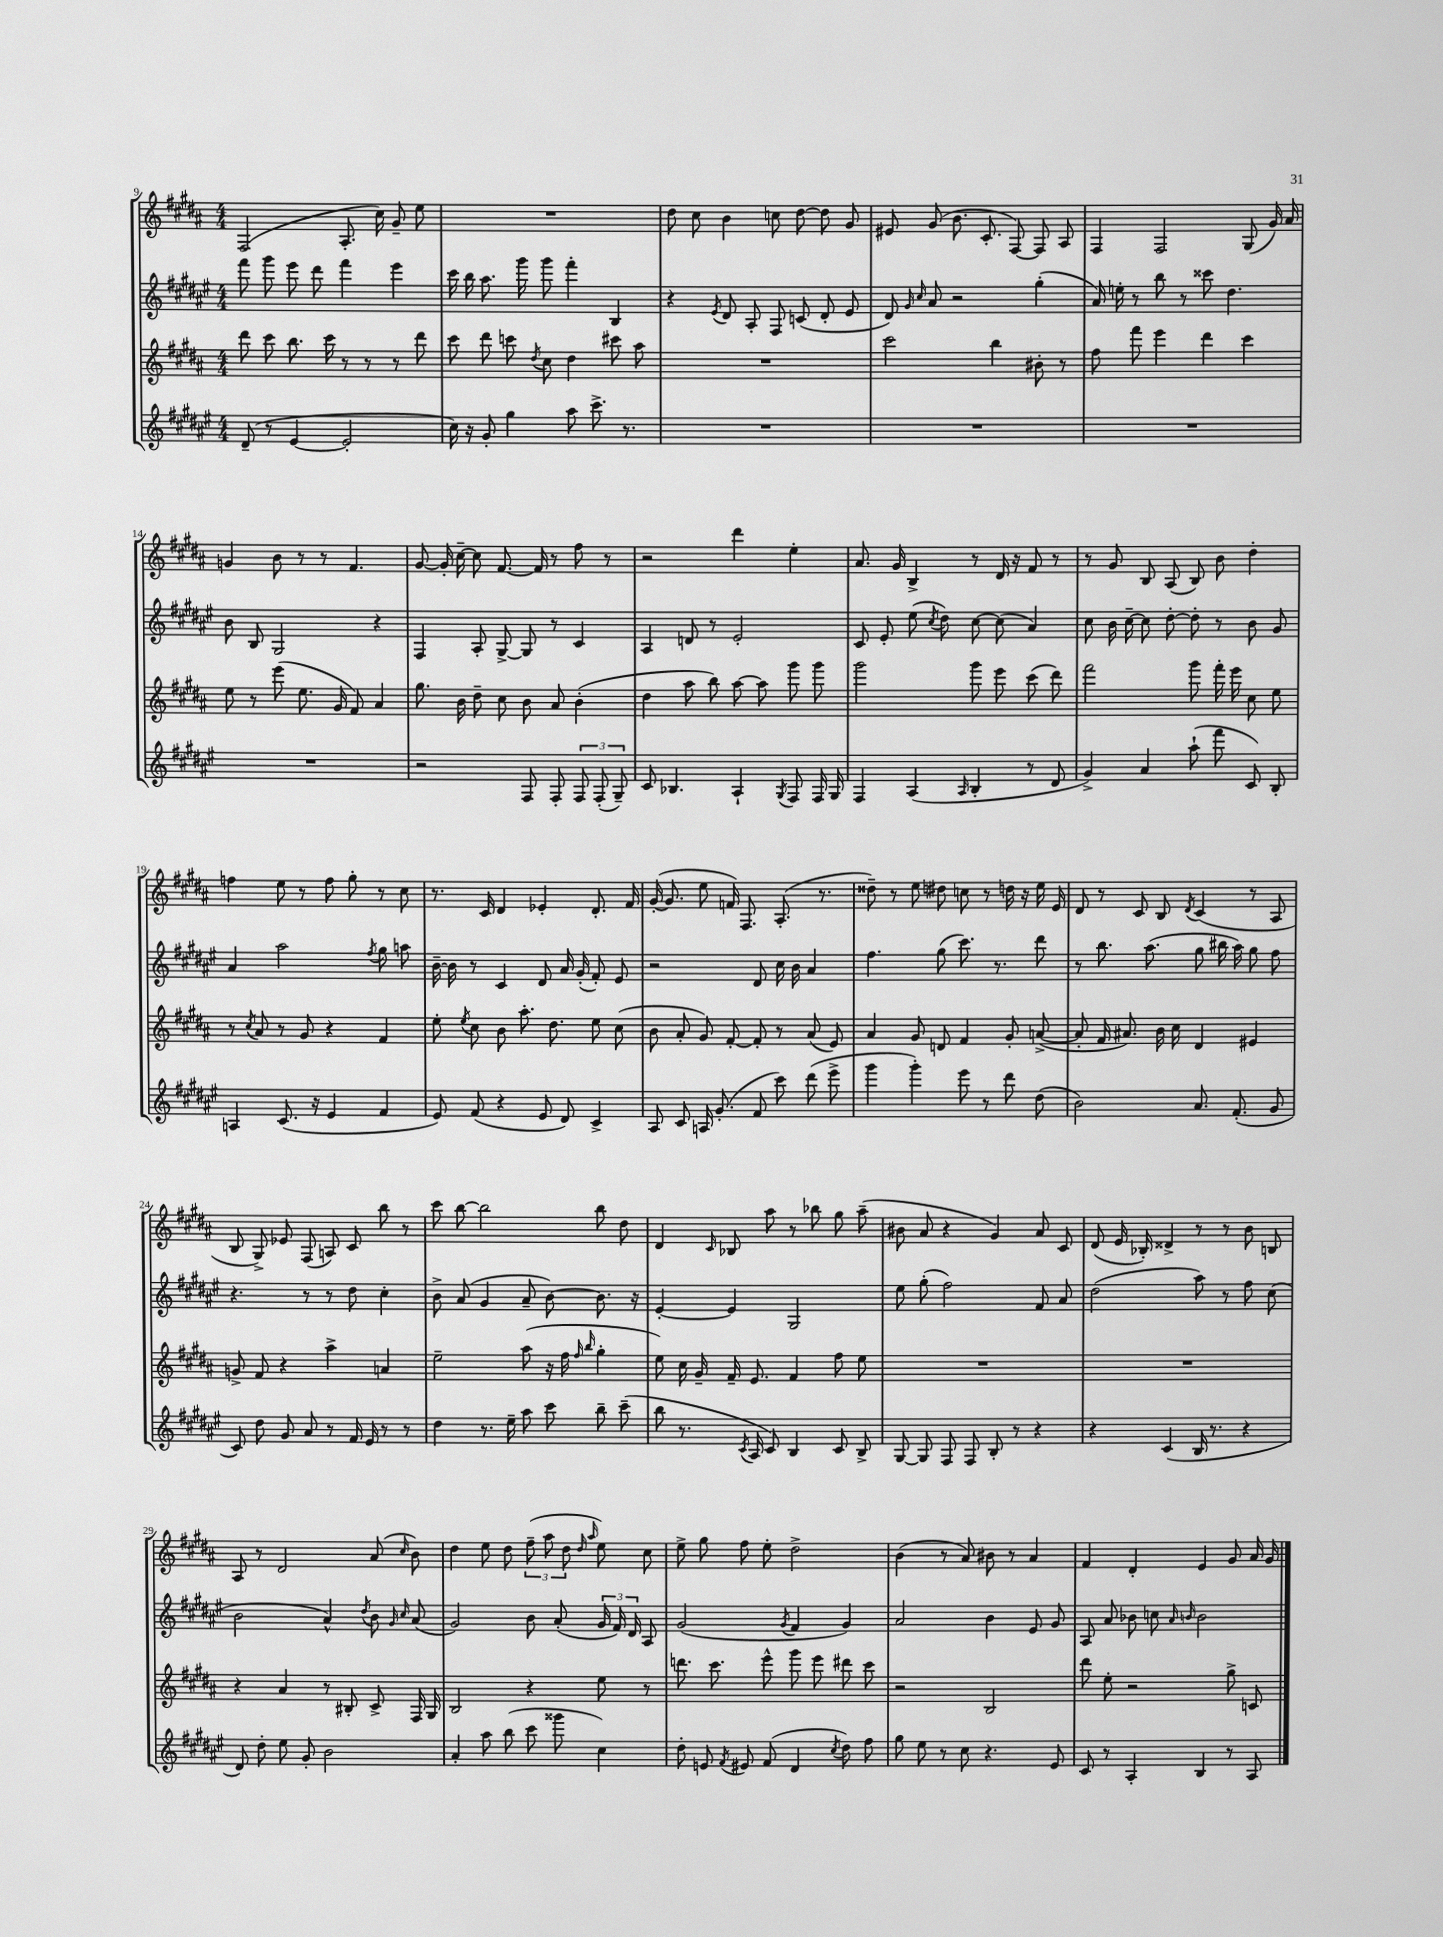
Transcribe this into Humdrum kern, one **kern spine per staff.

**kern	**kern	**kern	**kern
*staff4	*staff3	*staff2	*staff1
*clefG2	*clefG2	*clefG2	*clefG2
*k[f#c#g#d#a#e#]	*k[f#c#g#d#a#]	*k[f#c#g#d#a#e#]	*k[f#c#g#d#a#]
*M4/4	*M4/4	*M4/4	*M4/4
(8d#~/	8ddd#\	8fff#\	(2F#/
8r	8ccc#\	8ggg#\	.
[4e#/	8.bb\	8eee#\	.
.	.	8ddd#\	.
.	16ccc#\	.	.
2e#'/]	8r	4fff#\	8.A#'/
.	8r	.	.
.	.	.	16cc#\)
.	8r	4eee#\	8g#~/
.	8ddd#\	.	8ee\
=	=	=	=
16cc#\)	8ccc#\	16ccc#\	1r
16r	.	16bb\	.
8g#'/	8ddd#\	8.aa#\	.
4gg#\	8ccc\	.	.
.	.	16ggg#\	.
.	8qdd#/	.	.
.	8cc#\	8ggg#\	.
8aa#\	4dd#\	4fff#'\	.
8.ccc#^\	.	.	.
.	8ccc#\	4B/	.
8.r	.	.	.
.	8aa#\	.	.
=	=	=	=
1r	1r	4r	8dd#\
.	.	.	8cc#\
.	.	8qe#/	.
.	.	8d#/	4b\
.	.	8A#'/	.
.	.	8F#/	8cc\
.	.	(8c/	[8dd#\
.	.	8d#'/	8dd#\]
.	.	8e#/	8g#/
=	=	=	=
1r	2ccc#\	8d#/)	8e#/
.	.	16qqg#/	.
.	.	16qqcc#/	.
.	.	8a#/	(8g#/
.	.	2r	8.b\
.	.	.	8.c#'/
.	4bb\	.	.
.	.	.	[8F#/)
.	8b#'\	(4gg#'\	8F#/]
.	8r	.	8A#/
=	=	=	=
1r	8ff#\	16a#/)	4F#/
.	.	16ee'\	.
.	8fff#\	8r	.
.	4eee\	8bb\	2F#/
.	.	8r	.
.	4ddd#\	8ccc##\	.
.	.	4.dd#\	.
.	4ccc#\	.	(8G#/
.	.	.	16g#/)
.	.	.	16a#/
=	=	=	=
1r	8ee\	8b\	4g/
.	8r	8B/	.
.	(8eee\	2G#/	8b\
.	8.ee\	.	8r
.	.	.	8r
.	16g#/	.	.
.	8f#/)	.	4.f#/
.	4a#/	4r	.
=	=	=	=
2r	8.gg#\	4F#/	[8g#/
.	.	.	16g#'/]
.	16b\	.	[16cc#~\
.	8dd#~\	8A#'/	8cc#\]
.	8cc#\	[8G#^/	[8.f#/
8F#/	8b\	8G#/]	.
.	.	.	16f#/]
8F#'/	8a#/	8r	8r
12F#/	(4b'\	4c#/	8ff#\
(12F#'/	.	.	.
.	.	.	8r
12G#~/)	.	.	.
=	=	=	=
8c#/	4dd#\	4A#/	2r
4.B-/	.	.	.
.	8aa#\	8d/	.
.	8bb\)	8r	.
4A#`/	[8aa#\	2e#'/	4ddd#\
.	8aa#\]	.	.
8qG#/	.	.	.
8F#/	8ggg#\	.	4ee'\
16F#/	8ggg#\	.	.
16G#/	.	.	.
=	=	=	=
4F#/	2ggg#\	8c#/	8.a#/
.	.	8e#'/	.
.	.	.	16g#/
(4A#/	.	(8ee#\	4B^/
.	.	8qcc#/	.
.	.	8dd#\)	.
16qqA#/	.	.	.
4B'/	8ggg#\	[8cc#\	8r
.	8eee\	(8cc#\]	16d#/
.	.	.	16r
8r	(8ccc#\	4a#/)	8f#/
8d#/	8ddd#\)	.	8r
=	=	=	=
4g#^/)	2fff#\	8cc#\	8r
.	.	16b\	8g#/
.	.	[16cc#~\	.
4a#/	.	8cc#\]	8B/
.	.	[8dd#'\	(8A#/
(8aa#`\	8ggg#\	8dd#'\]	8B/)
8fff#\	16fff#'\	8r	8b\
.	16eee\	.	.
8c#/)	8cc#\	8b\	4dd#'\
8B'/	8ee\	8g#/	.
=	=	=	=
4A/	8r	4a#/	4ff\
.	8qcc#/	.	.
.	8a#/	.	.
(8.c#/	8r	2aa#\	8ee\
.	8g#/	.	8r
16r	.	.	.
4e#/	4r	.	8ff\
.	.	.	8gg#'\
.	.	8qff#/	.
4f#/	4f#/	8gg#\	8r
.	.	8aa\	8cc#\
=	=	=	=
8e#/)	8ee'\	[16b~\	8.r
.	.	16b\]	.
.	8qee/	.	.
(8f#/	8cc#\	8r	.
.	.	.	16c#/
4r	8b\	4c#/	4d#/
.	8.aa#'\	.	.
8e#/	.	8d#/	4e-'/
.	8.dd#\	.	.
8d#/)	.	16a#/	.
.	.	(16g#'/	.
4c#^/	8ee\	8f#'/)	8.d#'/
.	(8cc#\	8e#/	.
.	.	.	16f#/
=	=	=	=
8A#/	8b\	2r	([16g#'/
.	.	.	8.g#/]
8c#/	8a#'/	.	.
16A/	8g#/)	.	8ee\
(8.g#'/	.	.	.
.	[8f#'/	.	16f/)
.	.	.	8.F#/
8f#/	8f#'/]	8d#/	.
8ccc#\)	8r	16cc#\	(8.A#'/
.	.	16b\	.
(8ddd#\	(8a#/	4a#/	.
.	.	.	8.r
8eee#^\	8e/)	.	.
=	=	=	=
4ggg#\	4a#/	4.ff#\	8dd##~\)
.	.	.	8r
4ggg#'\)	8g#/	.	8ee\
.	8d/	(8gg#\	8dd#\
8eee#\	4f#/	8.ccc#\)	8cc\
8r	.	.	8r
.	.	8.r	.
8ddd#\	8g#'/	.	16dd\
.	.	.	16r
(8dd#\	([8a^/	8ddd#\	16ee\
.	.	.	16e/
=	=	=	=
2b\)	8a'/]	8r	8d#/
.	16f#/	8.bb\	8r
.	8.a#/)	.	.
.	.	.	8c#/
.	.	(8.aa#\	.
.	16b\	.	8B/
.	16cc#\	.	.
.	.	.	8qd#/
8.a#/	4d#/	8gg#\	(4c#/
.	.	16bb#\	.
(8.f#'/	.	16aa#\)	.
.	4e#/	8gg#\	8r
8g#/	.	8ff#\	8A#/
=	=	=	=
8c#/)	8g^/	4.r	8B/
8dd#\	8f#/	.	8G#^/)
8g#/	4r	.	8e-/
8a#/	.	8r	(8F#/
8r	4aa#^\	8r	8A/)
16f#/	.	8dd#\	8c#/
16e#/	.	.	.
8r	4a/	4cc#'\	8bb\
8r	.	.	8r
=	=	=	=
4dd#\	2ee~\	8b^\	8ccc#\
.	.	(8a#/	[8bb\
8.r	.	4g#/	2bb\]
16ee#~\	.	.	.
8aa#\	(8aa#\	8a#~/	.
8ccc#\	16r	[8b\)	.
.	16ff#\	.	.
.	16qqff#/	.	.
.	16qqbb/	.	.
8bb~\	4gg#'\	8.b\]	8bb\
(8ccc#~\	.	.	8dd#\
.	.	16r	.
=	=	=	=
8bb\	8ee\)	[4e#'/	4d#/
8.r	16cc#\	.	.
.	16g#~/	.	.
.	.	.	16qqc#/
.	16f#~/	4e#/]	8B-/
8qc#/	.	.	.
16A#/	8.e/	.	.
8c#/)	.	.	8aa#\
4B/	4f#/	2G#/	8r
.	.	.	8bb-\
8c#/	8ff#\	.	8gg#\
8B^/	8ee\	.	(8aa#~\
=	=	=	=
[8G#/	1r	8ee#\	8b#\
8G#/]	.	(8gg#'\	8a#/
8F#/	.	2ff#\)	4r
8F#/	.	.	.
8B'/	.	.	4g#/)
8r	.	.	.
4r	.	8f#/	8a#/
.	.	8a#/	8c#/
=	=	=	=
4r	1r	(2dd#\	(8d#/
.	.	.	16e/
.	.	.	16B-'/)
(4c#/	.	.	4d##^/
16B/	.	8aa#\)	8r
8.r	.	.	.
.	.	8r	8r
4r	.	8ff#\	8b\
.	.	(8cc#\	8B/
=	=	=	=
8d#/)	4r	2b\	8A#/
8dd#'\	.	.	8r
8ee#\	4a#/	.	2d#/
8g#'/	.	.	.
2b\	8r	4a#^^/)	.
.	8B#'/	.	.
.	.	8qdd#/	.
.	8c#^/	8b\	(8a#/
.	.	16qqg#/	.
.	.	16qqcc#/	16qqcc#/
.	16F#/	(8a#/	8b\)
.	16G#/	.	.
=	=	=	=
4a#'/	2B/	2g#/)	4dd#\
8aa#\	.	.	8ee\
(8bb\	.	.	8dd#\
8ccc#\	4r	8b\	(12ff#~\
.	.	.	12aa#\
8ggg##\	.	(8a#'/	.
.	.	.	12dd#\
.	.	.	16qqdd#/
.	.	.	16qqaa#/
4cc#\)	8ee\	24g#/	8ee\)
.	.	24f#/)	.
.	.	24d#/	.
.	8r	8A#/	8cc#\
=	=	=	=
8dd#'\	8.ddd\	(2g#/	8ee^\
8e/	.	.	8gg#\
.	8.ccc#\	.	.
8qf#/	.	.	.
8e#/	.	.	8ff#\
(8f#/	8eee^^\	.	8ee'\
.	.	8qg#/	.
4d#/	8ggg#\	4f#/	2dd#^\
.	8eee\	.	.
8qcc#/	.	.	.
8dd#\)	8ddd#\	4g#/)	.
8ff#\	8ccc#\	.	.
=	=	=	=
8gg#\	2r	2a#/	(4b\
8ee#\	.	.	.
8r	.	.	8r
8cc#\	.	.	8a#/)
4.r	2B/	4b\	8b#\
.	.	.	8r
.	.	8e#/	4a#/
8e#/	.	8g#/	.
=	=	=	=
8c#/	8ddd#\	8A#/	4f#/
8r	8ee'\	8a#/	.
4A#'/	2r	8b-\	4d#'/
.	.	8cc\	.
.	.	16qqa#/	.
.	.	16qqb/	.
4B/	.	2b\	4e/
8r	8gg#^\	.	8g#/
8A#/	8c/	.	16a#/
.	.	.	16g#/
==	==	==	==
*-	*-	*-	*-
